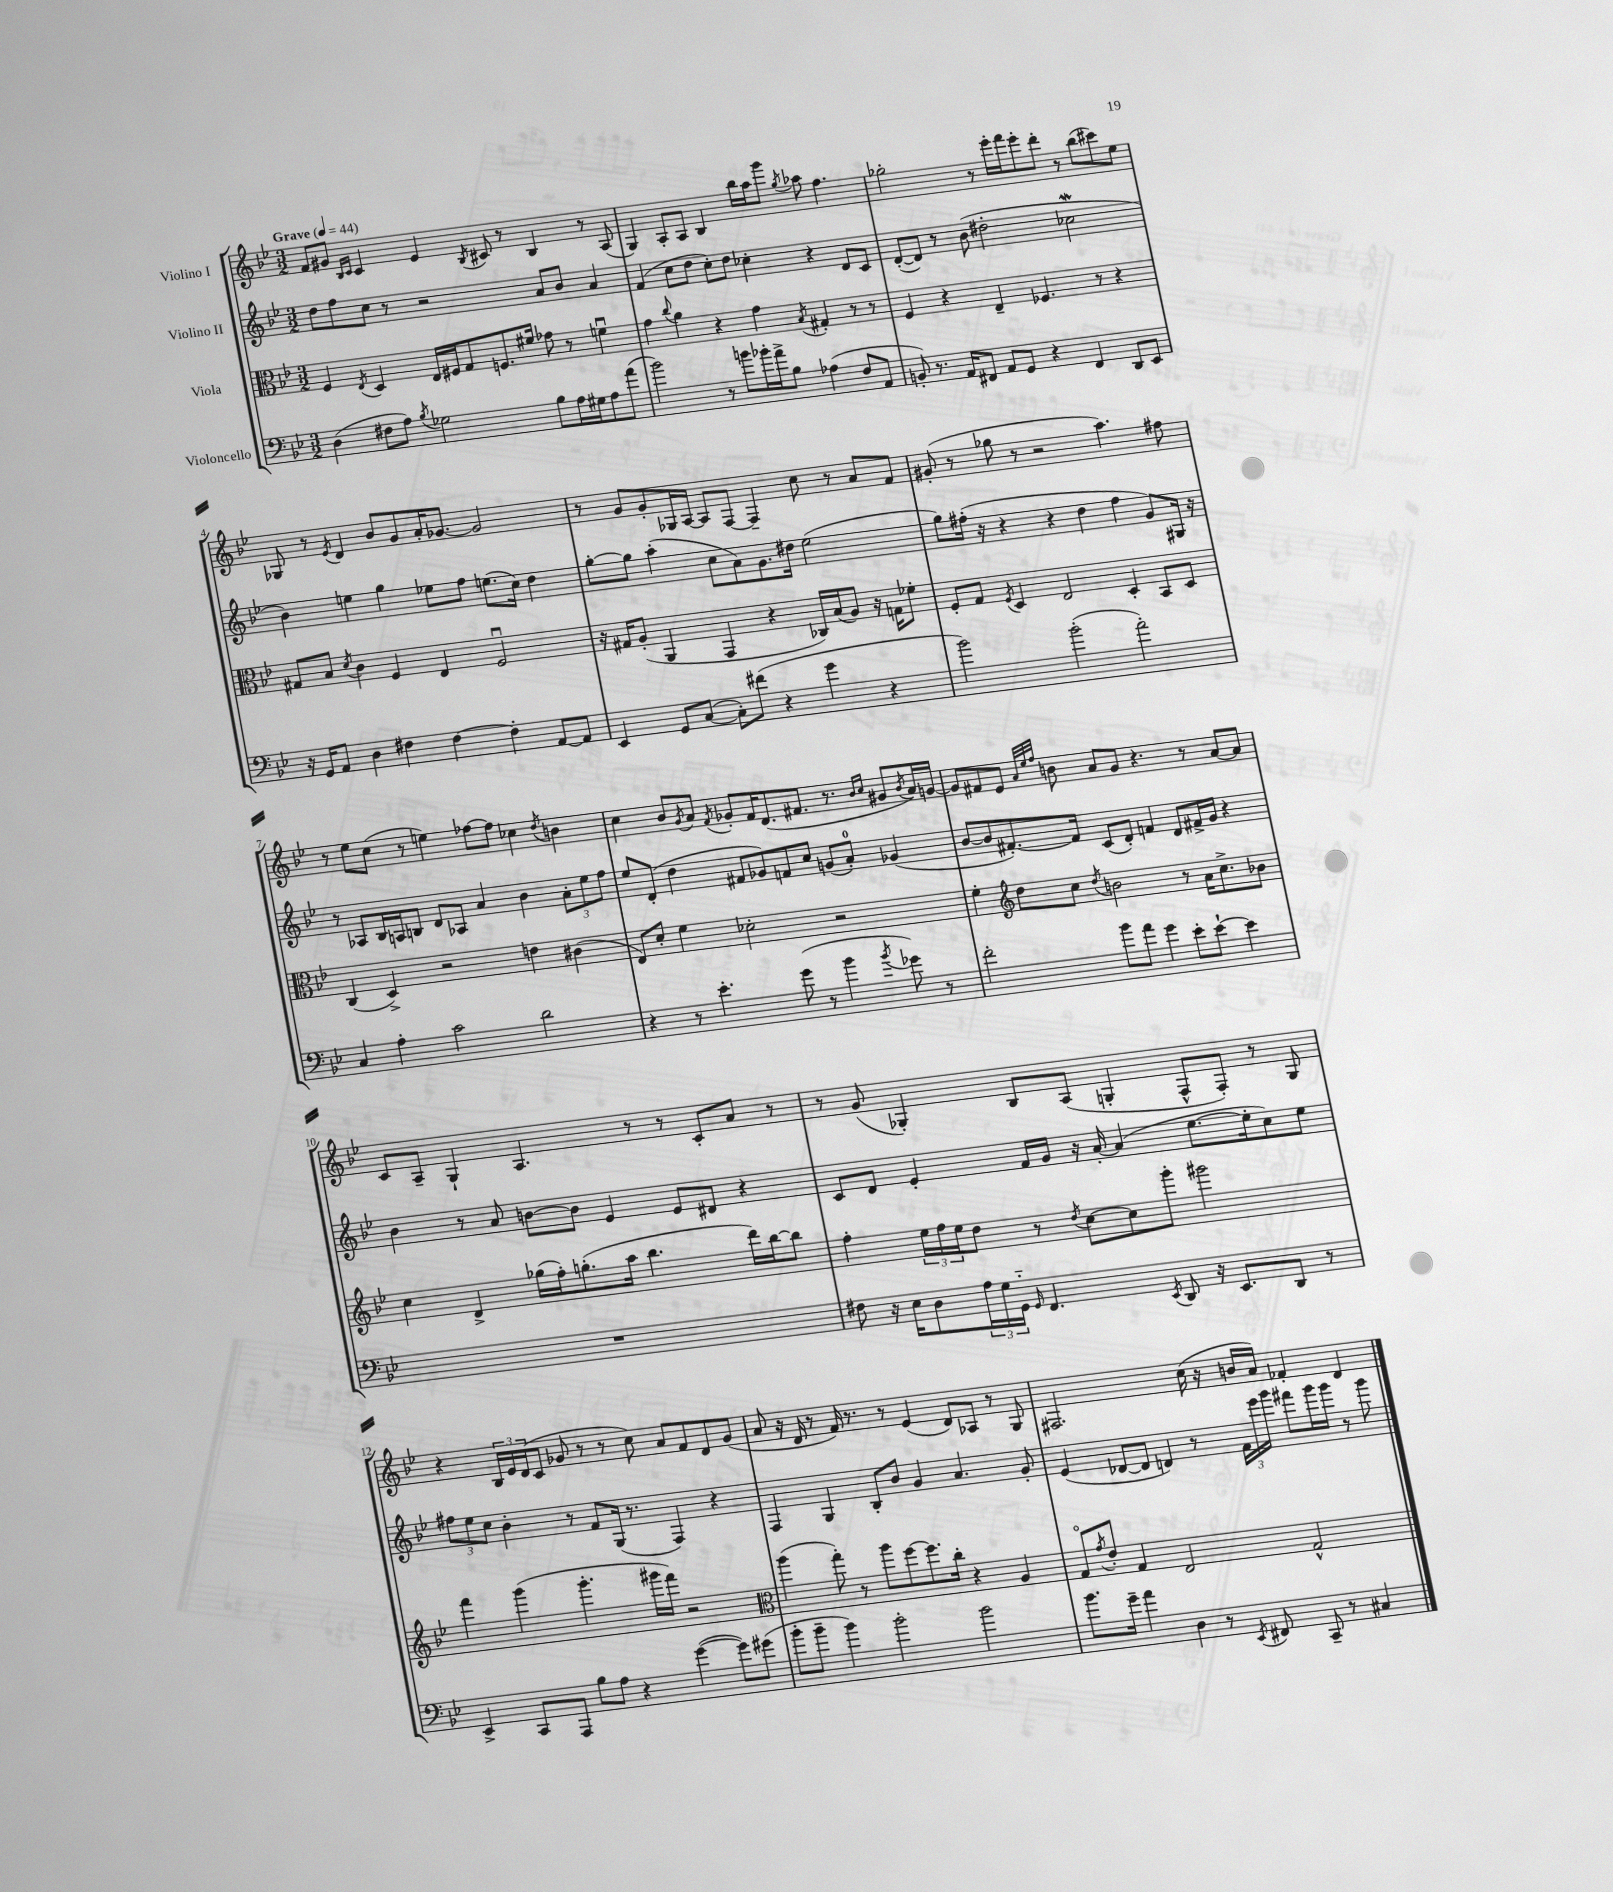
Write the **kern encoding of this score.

**kern	**kern	**kern	**kern
*part4	*part3	*part2	*part1
*staff4	*staff3	*staff2	*staff1
*I"Violoncello	*I"Viola	*I"Violino II	*I"Violino I
*clefF4	*clefC3	*clefG2	*clefG2
*k[b-e-]	*k[b-e-]	*k[b-e-]	*k[b-e-]
*M3/2	*M3/2	*M3/2	*M3/2
*MM44	*MM44	*MM44	*MM44
=1	=1	=1	=1
!	!	!	!LO:TX:a:B:t=Grave
(4D\	4F/	8dd\L	8f/L
.	.	8ff\	8g#X/J
.	.	.	16qqB-/LL
.	8qE-/	.	16qqc/JJ
8F#X\L	4D/	8cc\J	4c/
8A\J)	.	8r	.
8qB-/	.	.	.
2G-X\	16E-/LL	2r	4e-/
.	16F#X/J	.	.
.	8G/	.	.
.	.	.	8qB-/
.	8.Fn/	.	8c#X/
.	.	.	8r
.	16f#X/Jk	.	.
8B-\L	8g-X\	8a/L	4B-/
16A\L	8r	8b-/J	.
16G#X\J	.	.	.
8A\	4fnu\	4a/	8r
(8a\J	.	.	(8A/
=2	=2	=2	=2
2b-\)	4g\	(4f/	4G/)
.	8qqcc/	.	.
.	4a\	8cc\L	8A'/L
.	.	8dd\J	8A/J
8r	4r	8cc'\L)	4B-/
8bn\L	.	8dd\J	.
16b-X'\L	4g\	4cc-X'\	16bb-\LL
16a^\J	.	.	16aa\J
8B-\J	.	.	8ggg\J
.	8qB-/	.	8qgg/
(4A-X\	4G#X'/	4r	8aa-X\
.	.	.	4.ff\
8F/L	8r	8d/L	.
8AA/J	8r	8c/J	.
=3	=3	=3	=3
8BBn'/)	4F/	([8d'/L	2gg-X'\
8.r	.	8d/J])	.
.	4r	8r	.
16AA/KL	.	.	.
8FF#X/J	.	(8b-\	.
8AA/L	4E-~/	2dd#X'\	8r
8GG/J	.	.	16eee-'\LL
.	.	.	16fff\J
4r	4.F-X/	.	8eee-'\
.	.	.	8ddd'\J
4FF#/	.	2cc-Xw\	8r
.	8r	.	(8bb-\L
8DD/L	4r	.	8ccc#X\)
8EE-/J	.	.	8ee-\J
!!LO:LB:g=z
=4	=4	=4	=4
16r	8G#X/L	4b-\)	8G-X/
16GG/KL	.	.	.
8AA/J	8B-/J	.	8r
.	8qd/	.	8qe-/
4D\	4c\	4een\	4d/
4F#X\	4F/	4gg\	8b-/L
.	.	.	8g/
[4F#\	4E-/	8ee-X\L	16a'/K
.	.	.	[8.g-X/J
.	.	8ff\J	.
4F#'\]	2Fu/	(8.een\L	2g-/]
.	.	16cc\Jk)	.
[8AA/L	.	4dd\	.
8AA/J]	.	.	.
=5	=5	=5	=5
4EE-/	16r	[8gg'\L	8r
.	16G#X/KL	.	.
.	(8A'/J	8gg\J]	8g/L
8GG/L	4AA/	(4aa'\	8g'/
([8C/J	.	.	16G-X/L
.	.	.	[16A/JJ
8C'\L])	4GG/	8cc\L	8A/L]
(8f#X\J	.	8a\)	[8F/J
4r	4r	8.g\	4F~/]
.	.	16dd#X\Jk	.
4g\	16C-X/LL)	(2ee-\	8cc\
.	(16B-/J	.	.
.	8A/J)	.	8r
4r	16r	.	8a/L
.	16Gn\KL	.	.
.	8f-X'\J	.	8f/J
=6	=6	=6	=6
2b-\)	8F'/L	8gg\L)	(8g#X'/
.	8G/J	(16ff#X'\Jk	8r
.	.	16r	.
.	8qF/	.	.
.	4D/	4r	8gg-X\
.	.	.	8r
(2b-'\	2E-/	4r	2r
.	.	4dd\	.
2a'\)	4D'/	4ff#\	4.aa\)
.	8BB-/L	8g/L)	.
.	8D/J	16G#X/Jk	8ff#X\
.	.	16r	.
!!LO:LB:g=z
=7	=7	=7	=7
4C/	(4C/	8r	8r
.	.	8A-X/L	8ee-\L
4A'\	4D^/)	16B-/L	(8cc\J
.	.	16An/J	.
.	.	8Bn/J	8r
2c\	2r	8d/L	4een\)
.	.	8A-X/J	.
.	.	4a/	[8ff-X\L
.	.	.	8ff-\J]
2d\	4en\	4b-\	4cc-X\
.	.	.	8qdd/
.	(4c#X\	12a'\L	4bn\
.	.	12ee-\	.
.	.	12ff\J	.
=8	=8	=8	=8
4r	8E-/L)	8ee-/L	4cc\
.	8d'/J	(8d'/J	.
8r	4f\	4dd\	8b-/L
.	.	.	8qg/
4.e-'\	.	.	8a/J
.	.	.	8qf/
.	2d-X'\	8f#X/L	8g-X'/L
.	.	8g-X/)	16f/K
.	.	.	(8.d/
(8g\	.	8fn/	.
8r	.	8cc/J	8.f#X/J
4b-\	2r	(8gn/L	.
.	.	.	8.r
.	.	8a'/J)	.
.	.	.	16qqb-/LL
8qb-/	.	.	16qqcc/JJ
8g-X\)	.	(4g-X/	8g#X/L
.	.	.	8qb-/
8r	.	.	16a/L)
.	.	.	[16gn/JJ
=9	=9	=9	=9
2f'\	4f'\	[8b-/L	8g/L]
.	.	8b-/]	8f#X/
*	*clefG2	*	*
.	8dd\L	[8.f#X'/)	8e-/J
.	.	.	32qqa/LLL
.	.	.	32qqee-/
.	.	.	32qqff/JJJ
.	8cc\J	.	8bn\
.	.	16f#/Jk]	.
.	8qdd/	.	.
8b-\L	2bn\	(8c/L	8a/L
8a\J	.	8d'/J)	8g/J
4g\	.	4fn/	4.r
8e-'\L	8r	8d/L	.
[8e-`\J	16a\KL	16f#X^/L	8r
.	8.cc^\	16g/JJ	.
4e-\]	.	4r	[8a/L
.	8b-X\J	.	8a/J]
!!LO:LB:g=z
=10	=10	=10	=10
1.r	4cc\	4b-\	8c/L
.	.	.	8A~/J
.	4d^/	8r	4G`/
.	.	8a/	.
.	(16gg-X\LL	[8bn\L	4.A/
.	16ff'\J)	.	.
.	(8.ggn'\	8b\J]	.
.	.	4e-/	.
.	16aa\Jk	.	.
.	4.bb-\	.	8r
.	.	8e-/L	8r
.	.	8d#X/J	8c'/L
.	16ddd\LL)	4r	8a/J
.	[16bb-\J	.	.
.	8bb-\J]	.	8r
=11	=11	=11	=11
8F#X\	4ff'\	8c/L	8r
16r	.	8d/J	(8g/
16E-\KL	.	.	.
8D\	24ee-\LL	4e-'/	4G-X'/)
.	24ff\	.	.
.	24ee-\J	.	.
24A\L	8dd\J	.	.
24G\	.	.	.
24GG\JJ	.	.	.
16qqGG/	.	.	.
4.FF/	8r	16f/LL	8B-/L
.	.	16g/JJ	.
.	8qdd/	.	.
.	[8cc\L	16r	(8A/J
.	.	[16a'/	.
.	8cc\]	(4a/]	4Gn'/
8qEE-/	.	.	.
8DD/	8ggg'\J	.	.
16r	2ggg#X\	[8.ee-\L	8F^^/L
8.EE-/L	.	.	.
.	.	.	8F'/J)
.	.	16ee-'\k]	.
8DD/J	.	8cc\)	8r
8r	.	8ee-\J	8G/
!!LO:LB:g=z
=12	=12	=12	=12
4EE-^/	4fff\	12ff#X\L	4r
.	.	12ee-\	.
.	.	12cc\J	.
8CC/L	(4ggg\	4b-'\	24B-/LL
.	.	.	24e-/
.	.	.	(24d/J
8AAA/J	.	.	8c/J
8B-\L	4.ggg'\	8r	8g-X/
8A\J	.	8f/L	8r
4r	.	(16G/Jk	8r
.	.	8.r	.
.	16ggg#X\LL	.	8cc\)
.	16fff\JJ)	.	.
([4g\	2r	4F/)	8a/L
.	.	.	8f/
8g\L])	.	4r	8d/
(8g#X\J	.	.	(8g-/J
=13	=13	=13	=13
*	*clefC3	*	*
8b-'\L	(4aa\	4F/	8a/
8b-~\J	.	.	16r
.	.	.	16d/
4b-\)	8gg'\)	4G/	8r
.	8r	.	16f/)
.	.	.	8.r
2b-'\	8aa\L	8B-'/L	.
.	[8ff\	8b-/J	8r
.	8.ff\]	4g/	(4e-/
.	16cc'\Jk	.	.
2b-\	4r	4.a/	8d/L)
.	.	.	8A-X/J
.	4A/	.	8r
.	.	8g'/	8G/
=14	=14	=14	=14
8.b-\L	8G/L	(4e-/	2.F#X/
.	8qg/	.	.
.	8e-'/J	.	.
16g~\Jk	.	.	.
4a\	4G/	[8d-X/L	.
.	.	8d-/J]	.
4D\	2E-/	4dn/)	.
8r	.	8r	(16cc\
.	.	.	16r
8qEE-/	.	.	.
8FF#X/	.	24f\LL	16bn/LL
.	.	24eee-\	.
.	.	.	16a/JJ)
.	.	24ggg\JJ	.
8CC~/	2G^^/	8fff#X\L	4f-X'/
8r	.	16ggg\L	.
.	.	16ggg\JJ	.
4C#X/	.	8r	4d/
.	.	8ggg\	.
==	==	==	==
*-	*-	*-	*-
